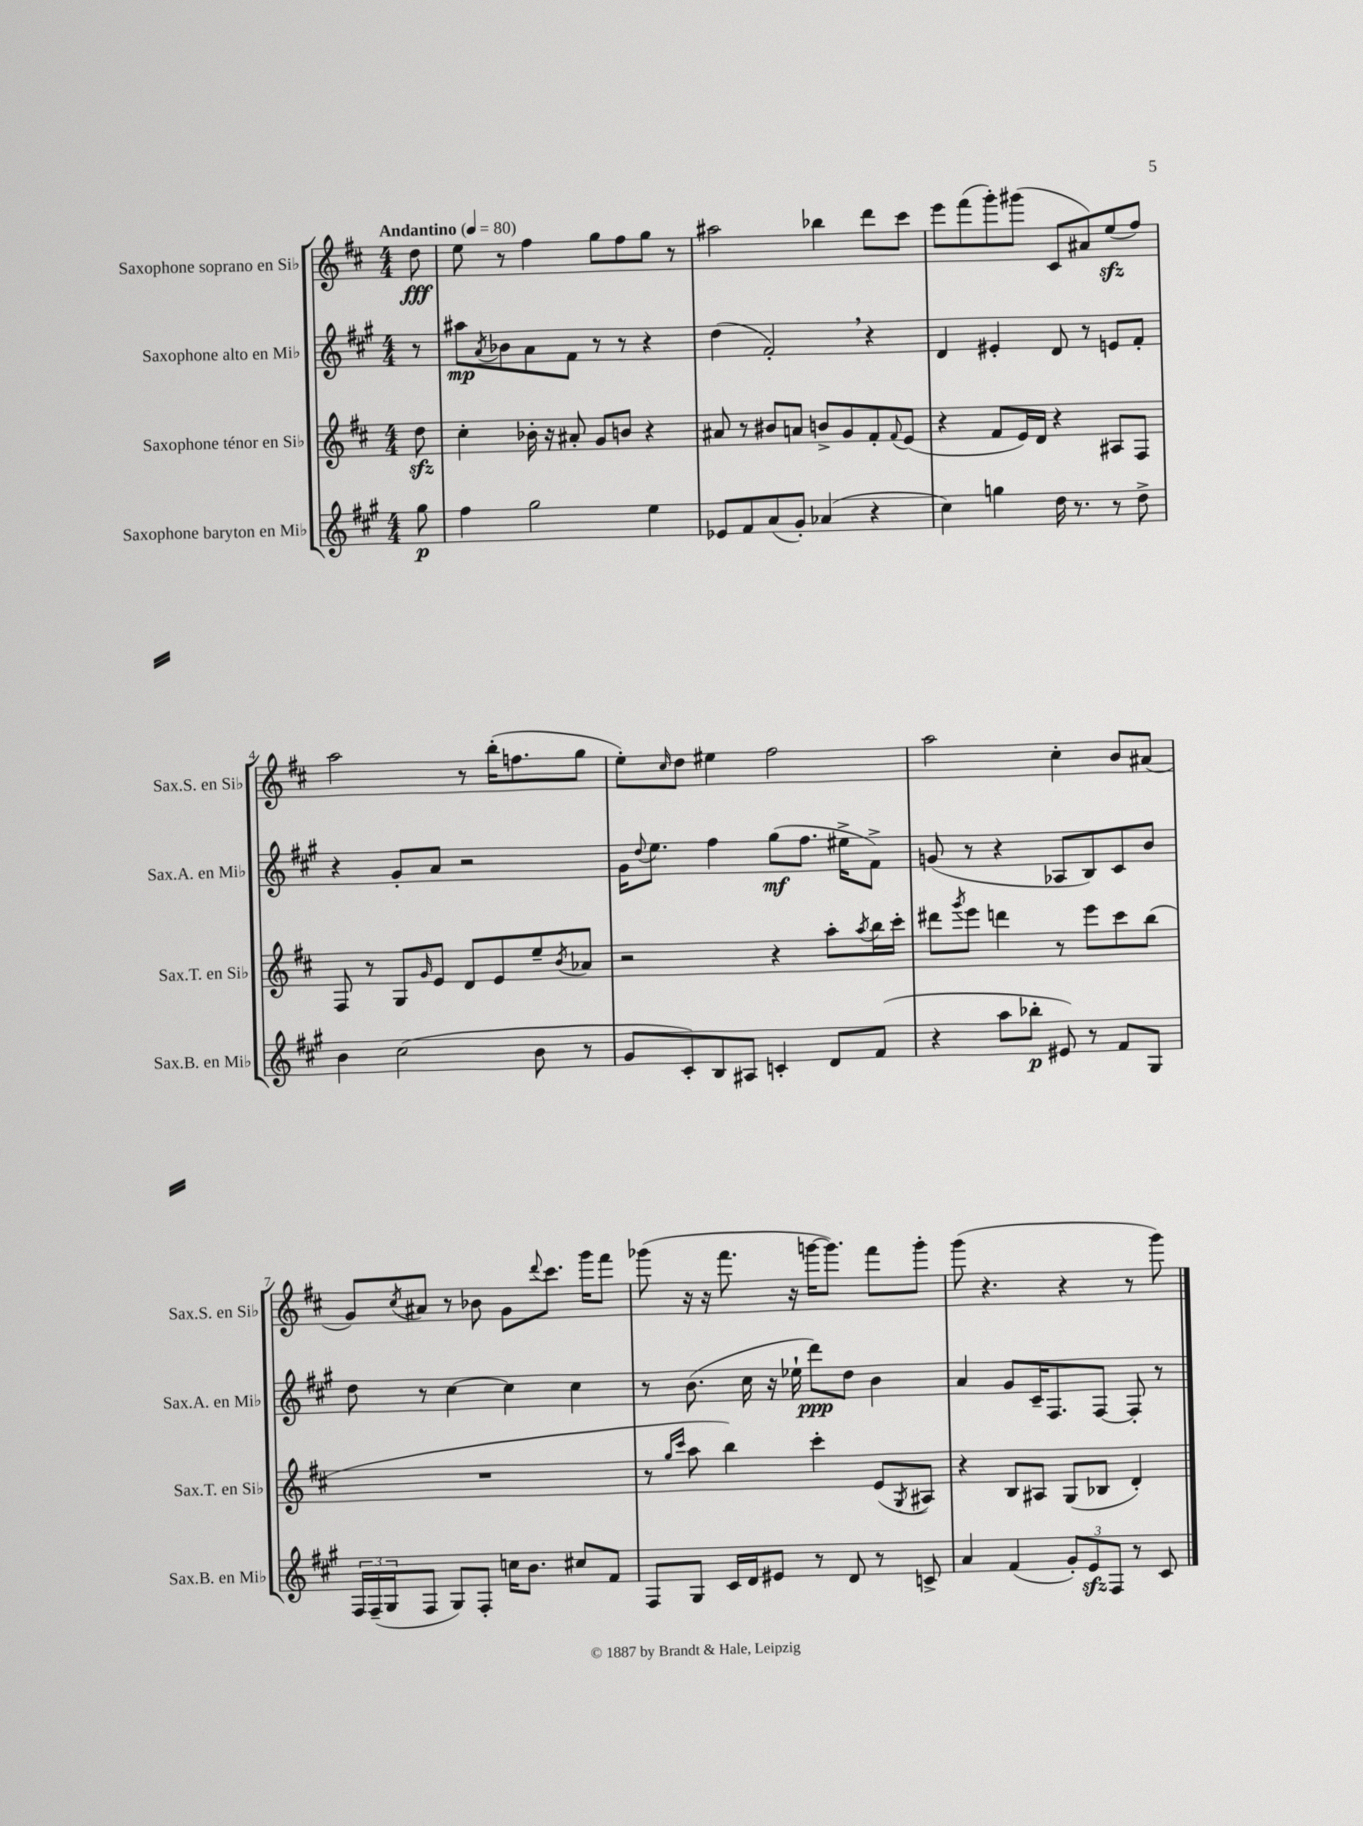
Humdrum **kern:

**kern	**kern	**kern	**kern
*staff4	*staff3	*staff2	*staff1
*clefG2	*clefG2	*clefG2	*clefG2
*k[f#c#g#]	*k[f#c#]	*k[f#c#g#]	*k[f#c#]
*M4/4	*M4/4	*M4/4	*M4/4
*MM80	*MM80	*MM80	*MM80
8gg#	8dd	8r	8dd
=	=	=	=
4ff#	4cc#'	8aa#	8ee
.	.	8qa	.
.	.	8b-	8r
2gg#	16b-'	8a	4ff#
.	16r	.	.
.	8a#'	8f#	.
.	8g	8r	8gg
.	8b	8r	8ff#
4ee	4r	4r	8gg
.	.	.	8r
=	=	=	=
8e-	8a#	(4dd	2aa#
8f#	8r	.	.
(8a	8b#	2f#')	.
8g#')	8a	.	.
(4a-	8b^	.	4bb-
.	8g	.	.
4r	8f#'	4r	8ddd
.	8qqf#	.	.
.	(8e	.	8ccc#
=	=	=	=
4cc#)	4r	4d	8eee
.	.	.	(8fff#
4gg	8f#	4e#'	8ggg')
.	16e)	.	(8ggg#
.	16d	.	.
16dd	4r	8d	8c#
8.r	.	.	.
.	.	8r	8a#)
8r	8A#	8e	(8ee
8dd^	8F#	8f#'	8ff#)
=	=	=	=
4b	8F#	4r	2aa
.	8r	.	.
(2cc#	8G	8g#'	.
.	16qqg	.	.
.	8e	8a	.
.	8d	2r	8r
.	8e	.	(16bb'
.	.	.	8.ff
8b	8ee~	.	.
.	8qb	.	.
8r	8a-	.	8gg
=	=	=	=
8g#	2r	16g#	8ee')
.	.	8qqdd	.
.	.	8.ee	.
.	.	.	16qqcc#
8c#')	.	.	8dd
8B	.	4ff#	4ee#
8A#	.	.	.
4c'	4r	(8gg#	2ff#
.	.	8.ff#	.
8d	8aa'	.	.
.	.	16ee#^	.
.	8qaa	.	.
(8f#	16bb	8f#^)	.
.	16ccc#'	.	.
=	=	=	=
4r	8ddd#	(8g	2aa
.	8qggg	.	.
.	8eee	8r	.
8aa	4ddd	4r	.
8bb-'	.	.	.
8e#)	8r	8A-	4cc#'
8r	8eee	8B)	.
8f#	8ccc#	8c#	8b
8G#	(8bb	8b	(8a#
=	=	=	=
24F#	1r	8dd	8g)
(24F#~	.	.	.
24G#	.	.	.
.	.	.	8qcc#
8F#	.	8r	8a#
8G#)	.	[4cc#	8r
8F#'	.	.	8b-
16cc	.	4cc#]	8g
8.b	.	.	.
.	.	.	8qqddd
.	.	.	8.ccc#
8cc#	.	4cc#	.
.	.	.	16ggg
8f#	.	.	8fff#
=	=	=	=
8F#	8r	8r	(8ggg-
.	16qqgg	.	.
.	16qqccc#	.	.
8G#	8aa	(8.b	16r
.	.	.	16r
16c#	4bb)	.	8.fff#
16d	.	16cc#	.
8e#	.	16r	.
.	.	16ee-`	16r
8r	4ccc#'	8ddd)	[16ggg
.	.	.	8.ggg])
8d	.	8dd	.
8r	(8e	4b	8fff#
.	8qG	.	.
8c^	8A#)	.	8ggg'
=	=	=	=
4a	4r	4a	(8ggg
.	.	.	4.r
(4f#	8B	8g#	.
.	8A#	16c#~	.
.	.	8.F#	.
12g#')	(8G	.	4r
12e	.	.	.
.	8B-	[8F#	.
12F#	.	.	.
8r	4d')	8F#']	8r
8c#	.	8r	8ggg)
==	==	==	==
*-	*-	*-	*-
